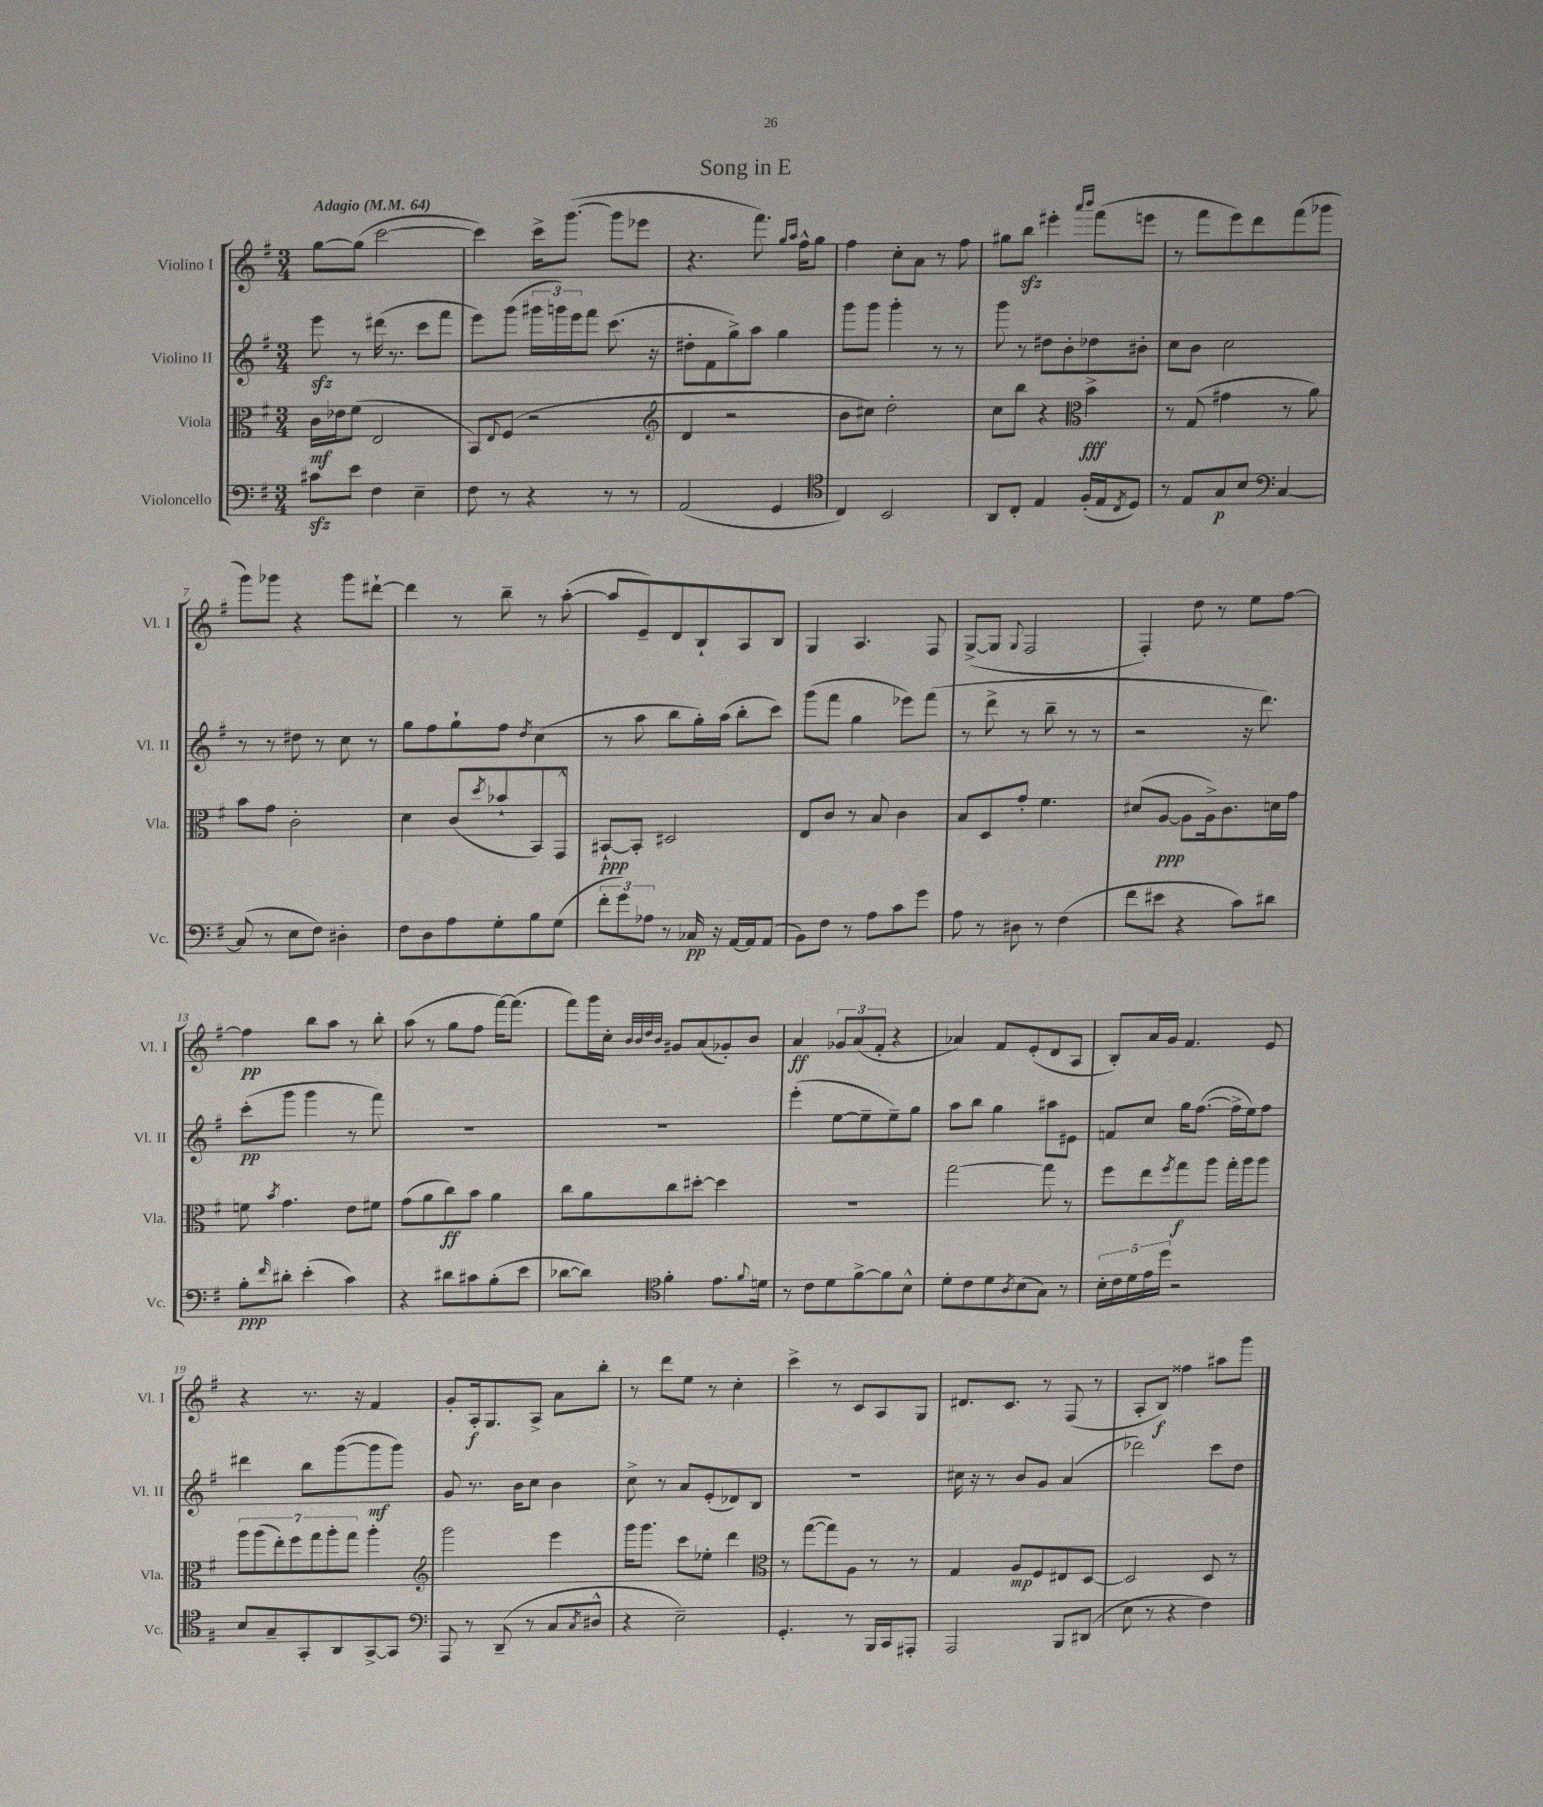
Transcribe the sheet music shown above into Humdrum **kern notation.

**kern	**dynam	**kern	**dynam	**kern	**dynam	**kern	**dynam
*part4	*part4	*part3	*part3	*part2	*part2	*part1	*part1
*staff4	*staff4	*staff3	*staff3	*staff2	*staff2	*staff1	*staff1
*I"Violoncello	*	*I"Viola	*	*I"Violino II	*	*I"Violino I	*
*I'Vc.	*	*I'Vla.	*	*I'Vl. II	*	*I'Vl. I	*
*clefF4	*	*clefC3	*	*clefG2	*	*clefG2	*
*k[f#]	*	*k[f#]	*	*k[f#]	*	*k[f#]	*
*M3/4	*	*M3/4	*	*M3/4	*	*M3/4	*
*MM64	*	*MM64	*	*MM64	*	*MM64	*
=1	=1	=1	=1	=1	=1	=1	=1
!	!	!	!	!	!	!LO:TX:a:B:t=Adagio	!
8c#Xzz\L	.	16c\LL	mf	8eeezz\	.	[8gg\L	.
.	.	16e-X\J	.	.	.	.	.
8e\J	.	(8f#\J	.	8r	.	(8gg\J]	.
4F#\	.	2E/	.	(16ddd#X\	.	[2ccc\	.
.	.	.	.	8.r	.	.	.
4E~\	.	.	.	8ccc\L	.	.	.
.	.	.	.	8fff#\J	.	.	.
=2	=2	=2	=2	=2	=2	=2	=2
8F#\	.	8BB/L)	.	8eee\L)	.	4ccc\])	.
.	.	8qqE/	.	.	.	.	.
8r	.	(8F#/J	.	(8ggg\J	.	.	.
4r	.	2r	.	24ggg#X\LL	.	16ccc^\KL	.
.	.	.	.	24gggn\)	.	.	.
.	.	.	.	.	.	([8.ggg\J	.
.	.	.	.	24eee\J	.	.	.
.	.	.	.	8fff#\J	.	.	.
8r	.	.	.	(8.ccc\	.	8ggg\L]	.
8r	.	.	.	.	.	8eee-X\J	.
.	.	.	.	16r	.	.	.
=3	=3	=3	=3	=3	=3	=3	=3
*	*	*clefG2	*	*	*	*	*
(2AA/	.	4d/	.	8dd#X'\L	.	4.r	.
.	.	.	.	8f#\	.	.	.
.	.	2r	.	8gg^\)	.	.	.
.	.	.	.	8aa\J	.	8.fff#\)	.
4GG/	.	.	.	4gg\	.	.	.
.	.	.	.	.	.	16qqgg/LL	.
.	.	.	.	.	.	16qqaa/JJ	.
.	.	.	.	.	.	16ff#^^\KL	.
.	.	.	.	.	.	8gg\J	.
=4	=4	=4	=4	=4	=4	=4	=4
*clefC4	*	*	*	*	*	*	*
4C/)	.	8b\L	.	8ggg\L	.	4ff#\	.
.	.	8cc#X\J)	.	8ggg\J	.	.	.
2BB/	.	2dd'\	.	4ggg'\	.	8cc'\L	.
.	.	.	.	.	.	8a\J	.
.	.	.	.	8r	.	8r	.
.	.	.	.	8r	.	8ff#\	.
=5	=5	=5	=5	=5	=5	=5	=5
8AA/L	.	8cc\L	.	8ggg\	.	8gg#X\L	.
8C'/J	.	8bb\J	.	8r	.	8bbzz\J	.
4E/	.	4r	.	8dd#X\L	.	4eee#X'\	.
.	.	.	.	8b'\	.	.	.
*	*	*clefC3	*	*	*	*	*
.	.	.	.	.	.	16qqaaa/LL	.
.	.	.	.	.	.	16qqbbb/JJ	.
(16F#'/LL	.	4b^\	fff	8dd-X\	.	(8fff#\L	.
16E/J	.	.	.	.	.	.	.
8qC/	.	.	.	.	.	.	.
8D/J)	.	.	.	8b#X'\J	.	8eeen\J	.
=6	=6	=6	=6	=6	=6	=6	=6
8r	.	8r	.	8cc\L	.	8r	.
8E/L	.	(8G/	.	8b\J	.	8fff#\L	.
8G/	p	4g#X\	.	2cc\	.	8eee\)	.
8B/J	.	.	.	.	.	8ddd\	.
*clefF4	*	*	*	*	*	*	*
[4C/	.	8r	.	.	.	(8fff#\	.
.	.	8a\)	.	.	.	8ggg-X\J	.
!!LO:LB:g=z
=7	=7	=7	=7	=7	=7	=7	=7
(8C/]	.	8b\L	.	8r	.	8ggg\L)	.
8r	.	8g\J	.	8r	.	8ggg-X\J	.
8E\L	.	2c'\	.	8dd#X\	.	4r	.
8F#\J)	.	.	.	8r	.	.	.
4D#X'\	.	.	.	8cc\	.	8ggg-\L	.
.	.	.	.	8r	.	[8ddd#X`\J	.
=8	=8	=8	=8	=8	=8	=8	=8
8F#\L	.	4d\	.	8gg\L	.	4ddd#\]	.
8D\	.	.	.	8ff#\	.	.	.
8A\	.	(8c/L	.	8gg`\	.	8r	.
.	.	8qdd/	.	.	.	.	.
8G'\	.	8b-X`/	.	8ff#\J	.	8bb~\	.
.	.	.	.	8qdd/	.	.	.
8B\	.	8BB/)	.	(4cc\	.	8r	.
(8G\J	.	8GG^^/J	.	.	.	([8aa'\	.
=9	=9	=9	=9	=9	=9	=9	=9
12f#'\L	.	[8BB#X`/L	ppp	8r	.	8aa/L]	.
12g\)	.	.	.	.	.	.	.
.	.	8BB#'/J]	.	8aa\	.	8e~/)	.
12A-X\J	.	.	.	.	.	.	.
8r	.	2D#X/	.	8bb\L	.	8d/	.
16C-X/	pp	.	.	16gg'\L)	.	8B`/	.
16r	.	.	.	(16aa\JJ	.	.	.
[16AA/LL	.	.	.	8bb'\L	.	8A/	.
16AA/J]	.	.	.	.	.	.	.
(8AA/J	.	.	.	8ccc\J)	.	8B/J	.
=10	=10	=10	=10	=10	=10	=10	=10
8BB\L)	.	8E/L	.	(8ggg\L	.	4G/	.
8F#\J	.	8c/J	.	8fff#\J	.	.	.
8r	.	8r	.	4gg\	.	4.A/	.
8A\L	.	8B/	.	.	.	.	.
8c\	.	4c\	.	8eee-X\L)	.	.	.
8g\J	.	.	.	(8fff#\J	.	8F#/	.
=11	=11	=11	=11	=11	=11	=11	=11
8A\	.	8B/L	.	8r	.	([8G^/L	.
8r	.	8D/	.	8ddd^\	.	8G/J]	.
.	.	.	.	.	.	8qqG/	.
8D#X\	.	8g'/J	.	8r	.	2F#/	.
8r	.	4.f#\	.	8bb~\	.	.	.
(4F#\	.	.	.	8r	.	.	.
.	.	.	.	8r	.	.	.
=12	=12	=12	=12	=12	=12	=12	=12
8f#\L	.	(8d#X/L	.	2r	.	4F#'/)	.
8e#X\J	.	[8A/J	ppp	.	.	.	.
4r	.	8A\L]	.	.	.	8dd\	.
.	.	16A^\k)	.	.	.	8r	.
.	.	8.c\	.	.	.	.	.
8c\L)	.	.	.	16r	.	8ee\L	.
.	.	.	.	8.ddd\)	.	.	.
8d#X\J	.	16dn\L	.	.	.	[8ff#\J	.
.	.	16g\JJ	.	.	.	.	.
!!LO:LB:g=z
=13	=13	=13	=13	=13	=13	=13	=13
8B'\L	ppp	8fn\	.	(8ccc'\L	pp	4ff#\]	pp
16qqf#/	.	8qb/	.	.	.	.	.
8d#X'\J	.	4.g\	.	8ggg\J	.	.	.
(4e'\	.	.	.	4ggg\	.	8bb\L	.
.	.	.	.	.	.	8aa\J	.
4c\)	.	8e\L	.	8r	.	8r	.
.	.	8f#X\J	.	8fff#\)	.	8bb'\	.
=14	=14	=14	=14	=14	=14	=14	=14
4r	.	(8g\L	.	2.r	.	(8aa\	.
.	.	8a\	.	.	.	8r	.
8d#X\L	.	8cc\)	ff	.	.	8gg\L	.
8c#X\	.	8b\J	.	.	.	8ff#\J	.
(8B'\	.	4a\	.	.	.	[16fff#\KL)	.
.	.	.	.	.	.	(8.fff#\J]	.
8e\J	.	.	.	.	.	.	.
=15	=15	=15	=15	=15	=15	=15	=15
[8d-X\L	.	8cc\L	.	2.r	.	8fff#\L)	.
8d-\J])	.	8a\	.	.	.	16ggg\L	.
.	.	.	.	.	.	16cc'\JJ	.
*clefC4	*	*	*	*	*	*	*
.	.	.	.	.	.	32qqb/LLL	.
.	.	.	.	.	.	32qqb/	.
.	.	.	.	.	.	32qqdd/	.
.	.	.	.	.	.	32qqb/JJJ	.
4f#'\	.	8cc\	.	.	.	8g#X/L	.
.	.	[8dd#X'\J	.	.	.	(8a/	.
8.e\L	.	4dd#\]	.	.	.	8g-X'/)	.
.	.	.	.	.	.	8b/J	.
8qqf#/	.	.	.	.	.	.	.
16dn\Jk	.	.	.	.	.	.	.
=16	=16	=16	=16	=16	=16	=16	=16
8r	.	2.r	.	(4eee'\	.	4a/	ff
8c\L	.	.	.	.	.	.	.
8d\	.	.	.	[8ee\L	.	12g-X/L	.
.	.	.	.	.	.	(12a/	.
[8f#^\	.	.	.	8ee~\]	.	.	.
.	.	.	.	.	.	12f#'/J	.
8f#\]	.	.	.	8ee~\)	.	4r	.
8B^^\J	.	.	.	8gg\J	.	.	.
=17	=17	=17	=17	=17	=17	=17	=17
8d'\L	.	[2gg\	.	8aa\L	.	4a-X/)	.
8c\	.	.	.	8bb\J	.	.	.
8d\	.	.	.	4gg\	.	8f#/L	.
8qA/	.	.	.	.	.	.	.
(8B\	.	.	.	.	.	(8e'/	.
8G\J)	.	8gg\]	.	8aa#X\L	.	8d/	.
8r	.	8r	.	8e#X\J	.	8A/J	.
=18	=18	=18	=18	=18	=18	=18	=18
20B'\LL	.	8ff#\L	.	8fn/L	.	8B'/L)	.
20c\	.	.	.	.	.	.	.
20d\	.	.	.	.	.	.	.
.	.	8ee\	.	8cc/J	.	16a/L	.
20e\	.	.	.	.	.	.	.
.	.	.	.	.	.	16g/JJ	.
20dd\JJ	.	.	.	.	.	.	.
.	.	8qff#/	.	.	.	.	.
2r	.	8gg\	f	16gg\KL	.	4.f#/	.
.	.	.	.	([8.ff#\J	.	.	.
.	.	8aa\J	.	.	.	.	.
.	.	16gg'\LL	.	16ff#^\LL]	.	.	.
.	.	16aa\J	.	16ee\J)	.	.	.
.	.	8aa\J	.	8ff#\J	.	8e/	.
!!LO:LB:g=z
=19	=19	=19	=19	=19	=19	=19	=19
8B/L	.	14aa\L	.	4ddd#X\	.	4r	.
.	.	(14aa\	.	.	.	.	.
8G~/	.	.	.	.	.	.	.
.	.	14ee'\)	.	.	.	.	.
.	.	14ff#\	.	.	.	.	.
8GG'/	.	.	.	8bb\L	.	8.r	.
.	.	14gg\	.	.	.	.	.
.	.	14aa'\	.	.	.	.	.
8AA/	.	.	.	([8ggg\	.	.	.
.	.	14gg\J	.	.	.	.	.
.	.	.	.	.	.	16r	.
[8GG^/	.	4aa'\	.	8ggg\]	mf	4f#/	.
8GG/J]	.	.	.	8ggg\J)	.	.	.
=20	=20	=20	=20	=20	=20	=20	=20
*clefF4	*	*clefG2	*	*	*	*	*
8AAA/	.	2ggg\	.	8g/	.	8g'/L	.
8r	.	.	.	8.r	.	16A'/k	f
.	.	.	.	.	.	8.G/	.
(8DD~/	.	.	.	.	.	.	.
.	.	.	.	16b\KL	.	.	.
8r	.	.	.	8cc\J	.	8A^/J	.
8C/L	.	4eee\	.	4b\	.	8a\L	.
8qC/	.	.	.	.	.	.	.
8D#X^^/J	.	.	.	.	.	8bb'\J	.
=21	=21	=21	=21	=21	=21	=21	=21
4r	.	16ggg\KL	.	8cc^\	.	8r	.
.	.	8.ggg\J	.	.	.	.	.
.	.	.	.	8r	.	8ddd\L	.
2E~\)	.	8ccc\L	.	8a/L	.	8ee\J	.
.	.	8ee-X'\J	.	(8e'/	.	8r	.
.	.	4ddd\	.	8d-X/)	.	4cc'\	.
.	.	.	.	8B/J	.	.	.
=22	=22	=22	=22	=22	=22	=22	=22
*	*	*clefC3	*	*	*	*	*
4.GG'/	.	8r	.	2.r	.	4ccc^\	.
.	.	([8gg\L	.	.	.	.	.
.	.	8gg\])	.	.	.	8r	.
8r	.	8A\J	.	.	.	8c/L	.
16BBB/LL	.	8r	.	.	.	8A/	.
16CC/J	.	.	.	.	.	.	.
8AAA#X'/J	.	8r	.	.	.	8G/J	.
=23	=23	=23	=23	=23	=23	=23	=23
2AAA/	.	4G/	.	16cc#X\	.	8.d#X/L	.
.	.	.	.	16r	.	.	.
.	.	.	.	8r	.	.	.
.	.	.	.	.	.	8.c/J	.
.	.	8A/L	mp	8b/L	.	.	.
.	.	8F#/	.	8g/J	.	8r	.
8BBB/L	.	8E#X/	.	(4a/	.	(8F#/	.
(8DD#X/J	.	[8D/J	.	.	.	8r	.
=24	=24	=24	=24	=24	=24	=24	=24
8E\	.	2D/]	.	2ddd-X\)	.	8A'/L	.
8r	.	.	.	.	.	8B/J)	f
4r	.	.	.	.	.	4ff##X\	.
4F#\)	.	8D/	.	8ccc\L	.	8aa#X\L	.
.	.	8r	.	8dd\J	.	8ggg\J	.
==	==	==	==	==	==	==	==
*-	*-	*-	*-	*-	*-	*-	*-
